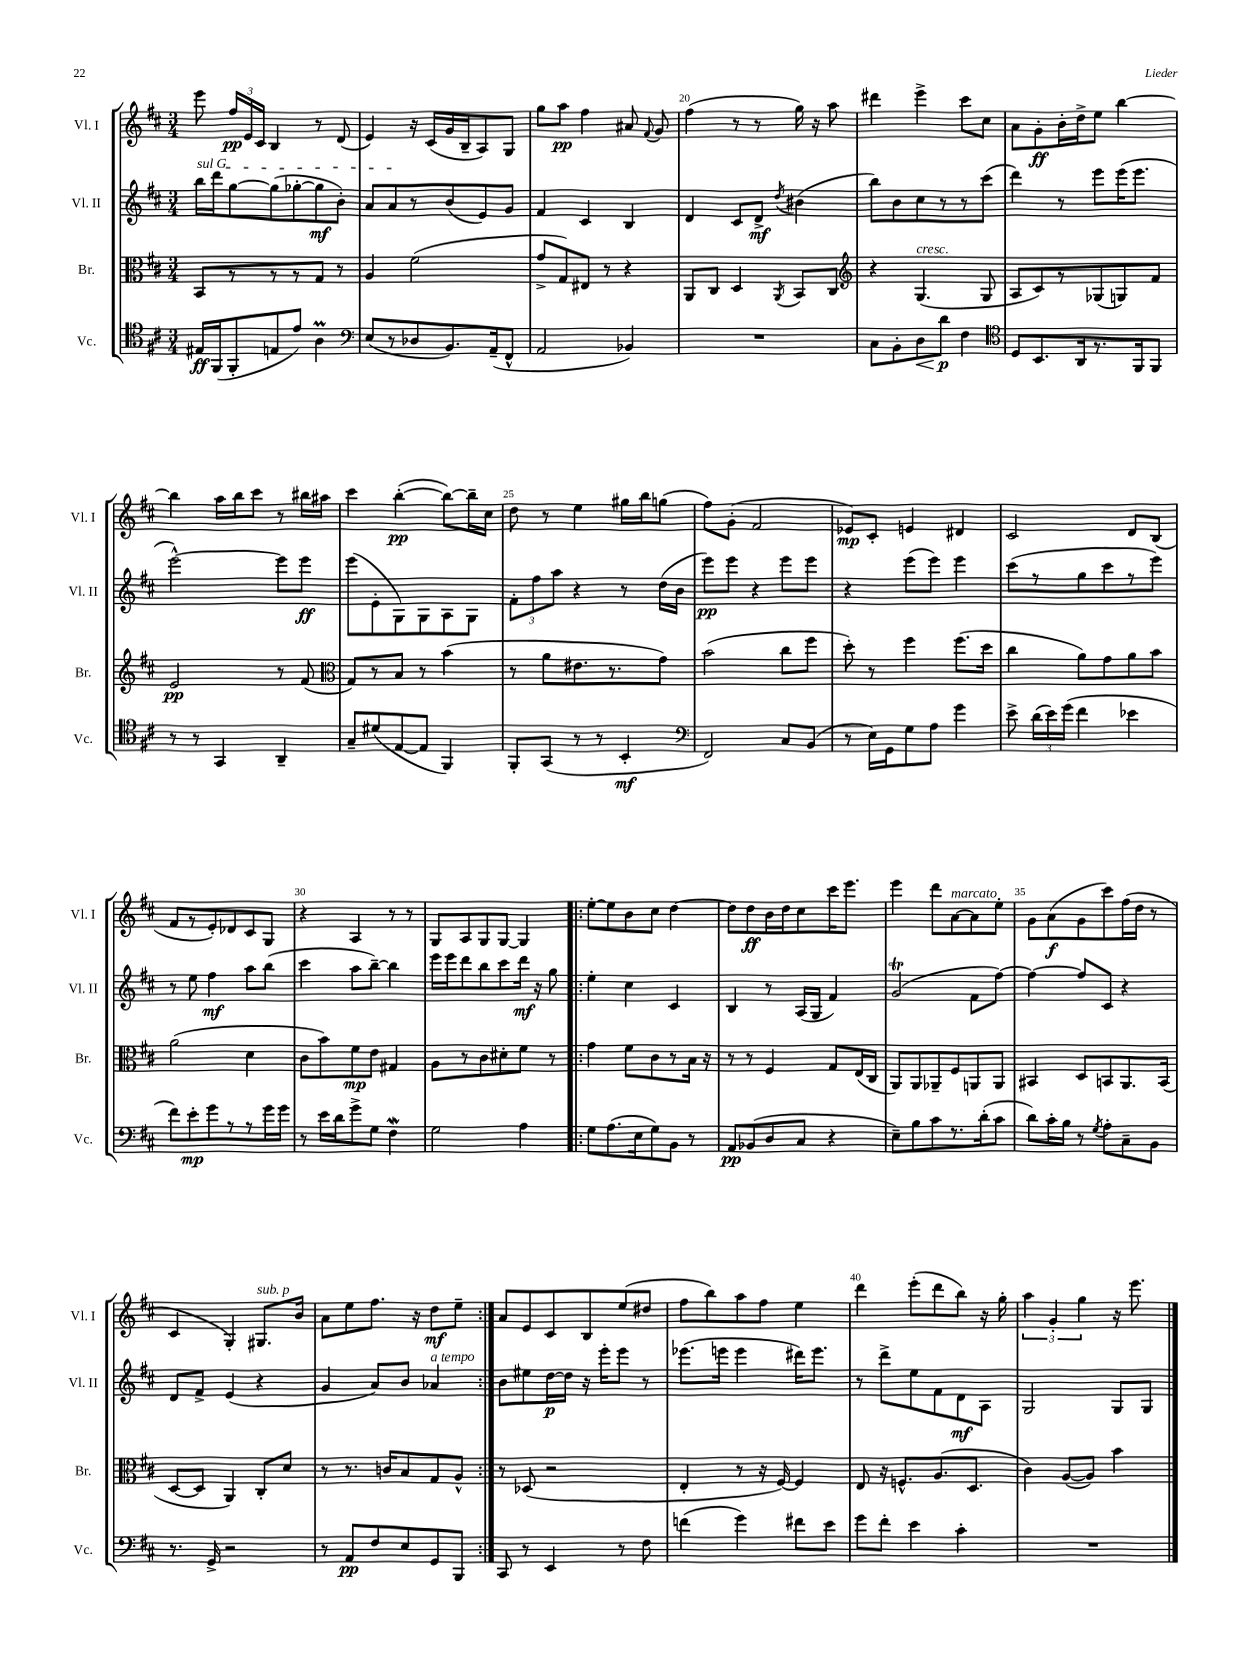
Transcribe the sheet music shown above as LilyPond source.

<<
\new StaffGroup <<
\new Staff = "s0" \with { instrumentName = "Vl. I" shortInstrumentName = "Vl. I" } {
    \clef treble \key d \major \numericTimeSignature \time 3/4
    \autoBeamOff e'''8 \tuplet 3/2 { fis''16[\pp e'16 cis'16] } b4 r8 d'8( |
    e'4) r16 cis'16[( g'16 b16-- a8) g8] |
    g''8[ a''8]\pp fis''4 ais'8 \appoggiatura { fis'8 } g'8 |
    fis''4( r8 r8 g''16) r16 a''8 |
    dis'''4 e'''4-> cis'''8[ cis''8] |
    a'8[ g'8-.\ff b'16-. d''16-> e''8] b''4~ |
    b''4 a''16[ b''16 cis'''8] r8 bis''16[ ais''16] |
    cis'''4 b''4~-.\pp( b''8[~) b''16-- cis''16] |
    d''8 r8 e''4 gis''16[ b''16 g''8]( |
    fis''8[) g'8]-.( fis'2 |
    ees'8[\mp) cis'8]-. e'4 dis'4 |
    cis'2 d'8[ b8]( |
    fis'8[ r8 e'8-.) des'8 cis'8 g8] |
    r4 a4 r8 r8 |
    g8[ a8 g8 g8]~ g4 |
    \repeat volta 2 { e''8[~-. e''8 b'8 cis''8] d''4~ |
    d''8[ d''8\ff b'16 d''16 cis''8 cis'''16 e'''8.] |
    e'''4 d'''8[ a'8~^\markup { \italic "marcato" } a'8 e''8]-. |
    g'8[ a'8\f( g'8 cis'''8) fis''16( d''16] r8 |
    cis'4 g4-.) gis8.[^\markup { \italic "sub. p" } b'16] |
    a'8[ e''8 fis''8.] r16 d''8[\mf e''8]-- | }
    a'8[ e'8 cis'8 b8 e''8( dis''8] |
    fis''8[ b''8) a''8 fis''8] e''4 |
    d'''4 e'''8[-.( d'''8 b''8]) r16 g''16-. |
    \tuplet 3/2 { a''4 g'4-. g''4 } r16 e'''8. \bar "|." |
}
\new Staff = "s1" \with { instrumentName = "Vl. II" shortInstrumentName = "Vl. II" } {
    \clef treble \key d \major \numericTimeSignature \time 3/4
    \autoBeamOff \once \override TextSpanner.bound-details.left.text = \markup { \italic "sul G" } b''16[\startTextSpan d'''16 g''8~ g''8( ges''8~-. ges''8\mf b'8]-.) |
    a'8[ a'8\stopTextSpan r8 b'8( e'8) g'8] |
    fis'4 cis'4 b4 |
    d'4 cis'8[ d'8]->\mf \acciaccatura { d''8 } bis'4( |
    b''8[) b'8 cis''8 r8 r8 cis'''8]( |
    d'''4) r8 e'''8[ e'''16( e'''8.] |
    e'''2~-^) e'''8[ e'''8]\ff |
    e'''8[( e'8-. g8) g8 a8 g8] |
    \tuplet 3/2 { fis'8[-. fis''8 a''8] } r4 r8 d''16[( b'16] |
    e'''8[\pp) e'''8] r4 e'''8[ e'''8] |
    r4 e'''8[( e'''8]) e'''4 |
    cis'''8[( r8 g''8 cis'''8 r8 e'''8]) |
    r8 e''8 fis''4\mf a''8[ b''8]( |
    cis'''4 a''8[ b''8]~--) b''4 |
    e'''16[ e'''16 d'''8 b''8 cis'''8 d'''16]\mf r16 g''8 |
    \repeat volta 2 { e''4-. cis''4 cis'4 |
    b4 r8 a16[( g16] fis'4) |
    g'2\trill( fis'8[ fis''8]~) |
    fis''4~ fis''8[ cis'8] r4 |
    d'8[ fis'8]-> e'4( r4 |
    g'4 a'8[) b'8] aes'4^\markup { \italic "a tempo" } | }
    b'8[ eis''8 d''16~\p d''16] r16 e'''16[-. e'''8] r8 |
    ees'''8.[( e'''16] e'''4 dis'''16[) e'''8.] |
    r8 d'''8[-> e''8 fis'8 d'8\mf a8] |
    g2 g8[ g8] \bar "|." |
}
\new Staff = "s2" \with { instrumentName = "Br." shortInstrumentName = "Br." } {
    \clef alto \key d \major \numericTimeSignature \time 3/4
    \autoBeamOff b,8[ r8 r8 r8 g8] r8 |
    a4 fis'2( |
    g'8[-> g8) eis8] r8 r4 |
    a,8[ cis8] d4 \acciaccatura { a,8 } b,8[ cis8] |
    \clef treble r4 g4.^\markup { \italic "cresc." }( g8 |
    a8[ cis'8) r8 ges8( g8) fis'8] |
    e'2\pp r8 fis'8( |
    \clef alto g8[) r8 b8] r8 b'4( |
    r8 a'8[ eis'8. r8. g'8]) |
    b'2( cis''8[ fis''8] |
    d''8-.) r8 fis''4 fis''8.[( d''16] |
    cis''4 a'8[) g'8 a'8 b'8] |
    a'2( d'4 |
    cis'8[ b'8) fis'8\mp e'8] gis4 |
    a8[ r8 cis'8 dis'8-. fis'8] r8 |
    \repeat volta 2 { g'4 fis'8[ cis'8 r8 b16] r16 |
    r8 r8 fis4 g8[ e16( cis16] |
    a,8[) a,8 aes,8-- fis8 a,8 a,8] |
    bis,4 d8[ b,8 a,8. b,16]( |
    d8[~ d8] a,4) cis8[-. d'8] |
    r8 r8. c'16[ b8 g8 a8]-^ | }
    r8 des8( r2 |
    e4-. r8 r16 fis16~) fis4 |
    e8 r16 f8.[-^ a8.( d8.] |
    cis'4) a8[~( a8]) b'4 \bar "|." |
}
\new Staff = "s3" \with { instrumentName = "Vc." shortInstrumentName = "Vc." } {
    \clef tenor \key d \major \numericTimeSignature \time 3/4
    \autoBeamOff eis16[\ff fis,16( fis,8-. e8 e'8]) a4\prall |
    \clef bass e8[( r8 des8 b,8.) a,16--( fis,8]-^ |
    a,2 bes,4) |
    R2. |
    cis8[ b,8-. d8\< d'8]\p\! fis4 |
    \clef tenor d8[ b,8. a,16 r8. fis,16 fis,8] |
    r8 r8 g,4 a,4-- |
    g8[-- dis'8( e8~ e8] fis,4) |
    fis,8[-. g,8]( r8 r8 b,4-.\mf |
    \clef bass fis,2) cis8[ b,8]( |
    r8 e16[) g,16 g8 a8] g'4 |
    e'8-> \tuplet 3/2 { d'16[( e'16) g'16]( } fis'4 ees'4 |
    fis'8[) e'8-.\mp g'8 r8 r8 g'16 g'16] |
    r8 e'16[ d'16 g'8-> g8] fis4\mordent |
    g2 a4 |
    \repeat volta 2 { g8[ a8.( e16 g8) b,8] r8 |
    a,8[\pp bes,8( d8 cis8] r4 |
    e8[--) b8 cis'8 r8. d'16-.( cis'8] |
    d'8[) cis'16-. b16] r8 \acciaccatura { g8 } a8[-. cis8-- b,8] |
    r8. g,16-> r2 |
    r8 a,8[\pp fis8 e8 g,8 b,,8] | }
    cis,8 r8 e,4 r8 fis8 |
    f'4( g'4) fis'8[ e'8] |
    g'8[ fis'8]-. e'4 cis'4-. |
    R2. \bar "|." |
}
>>
>>
\layout { \context { \Score currentBarNumber = #17 \override BarNumber.break-visibility = ##(#f #t #t) barNumberVisibility = #(every-nth-bar-number-visible 5) } }
